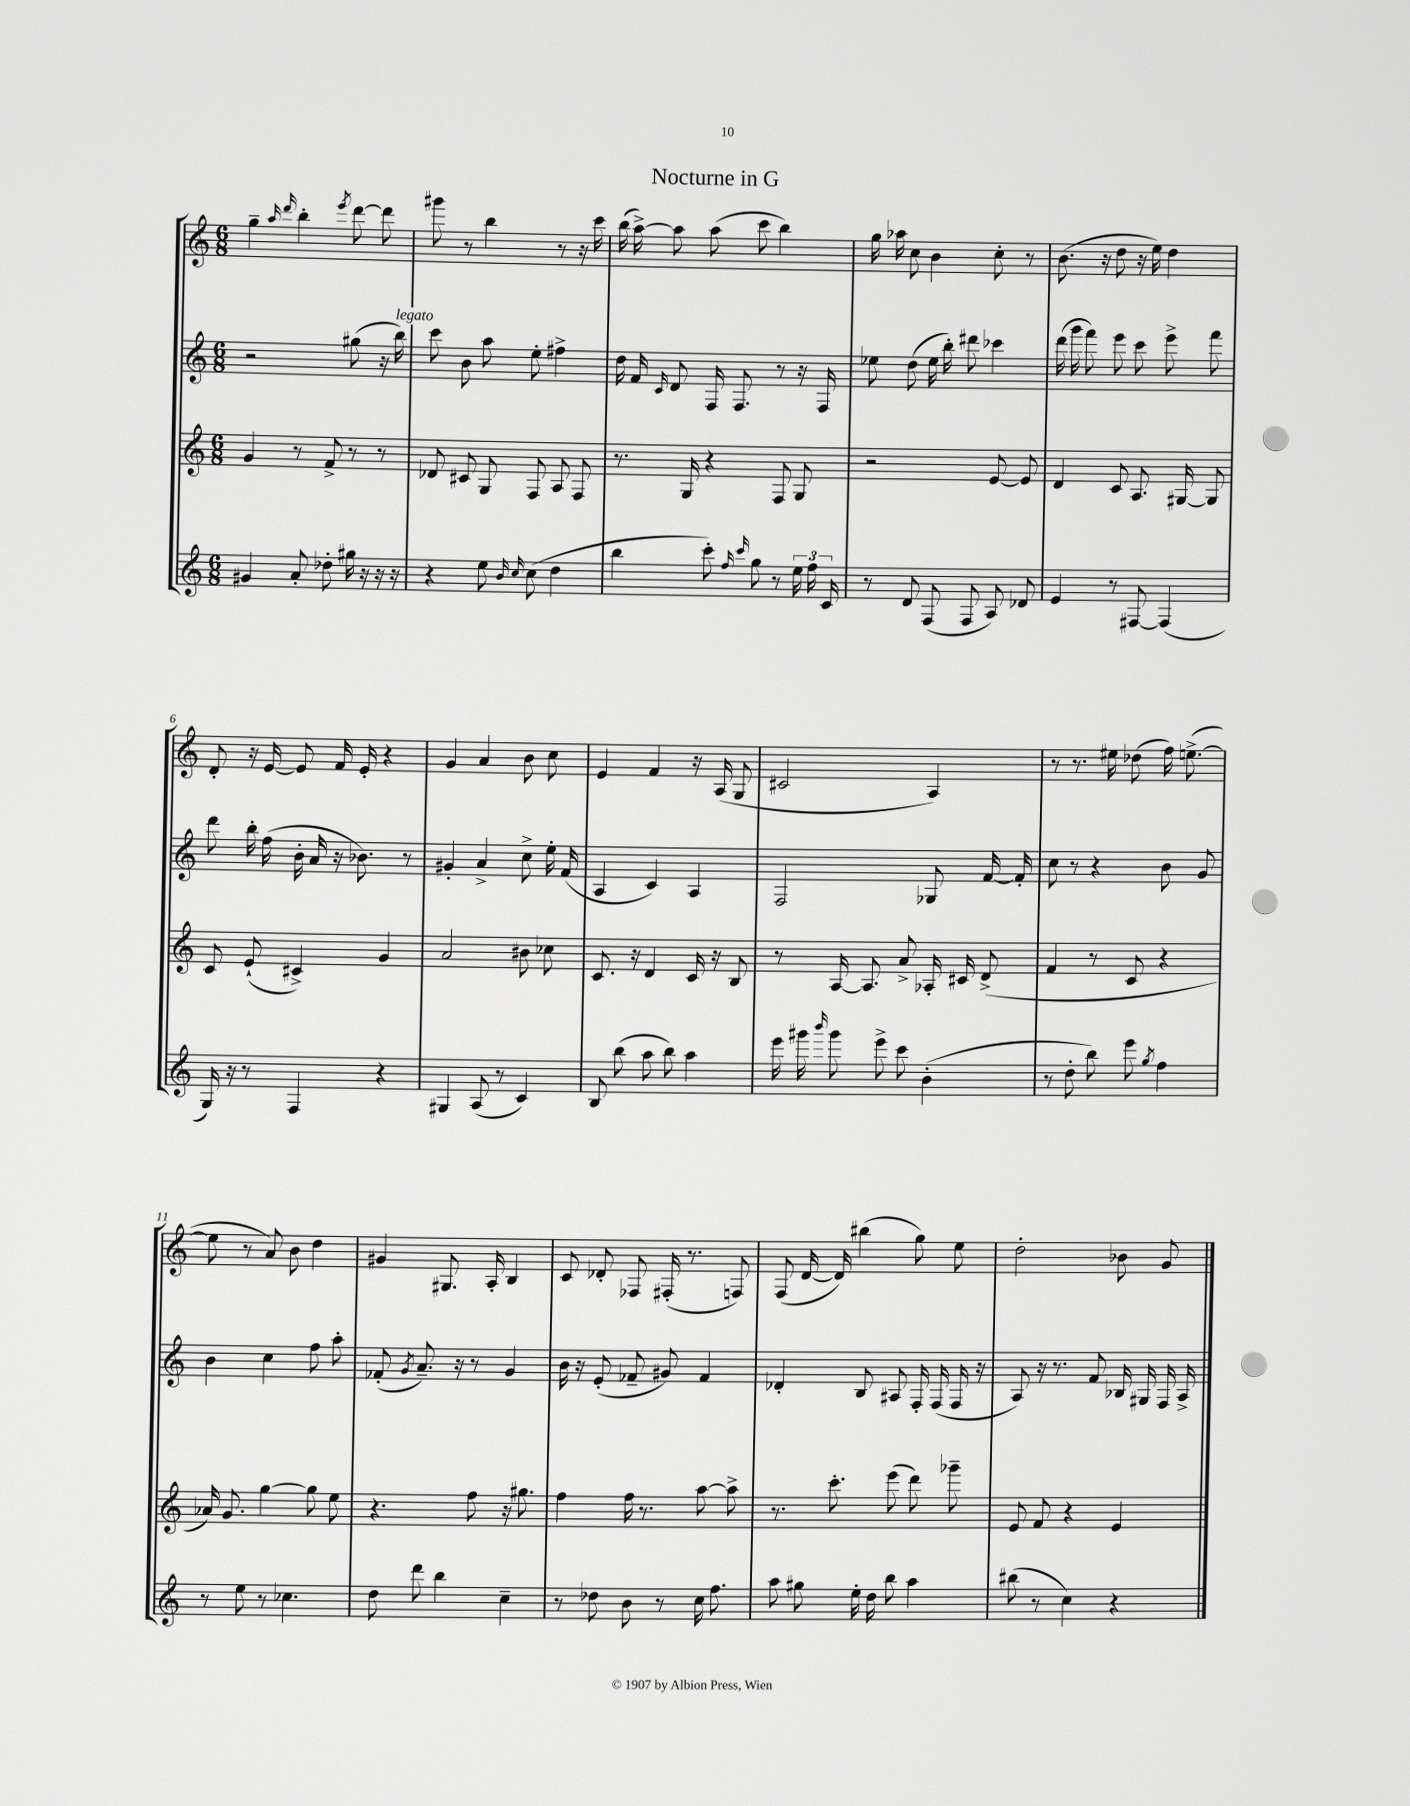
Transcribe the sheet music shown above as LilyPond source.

\header { title = "Nocturne in G" }
<<
\new StaffGroup <<
\new Staff = "s0" {
    \clef treble \key c \major \numericTimeSignature \time 6/8
    \autoBeamOff g''4-- \grace { a''16 d'''16 } b''4-. \acciaccatura { e'''8 } d'''8~ d'''8 |
    gis'''8 r8 b''4 r8 r16 c'''16 |
    b''16( a''16~->) a''8 a''8( c'''8 b''4) |
    g''16 aes''16 c''8 b'4 c''8-. r8 |
    b'8.( r16 d''8 r16 e''16) d''4 |
    d'8-. r16 e'16~ e'8 f'16 e'16-. r4 |
    g'4 a'4 b'8 c''8 |
    e'4 f'4 r16 a16( g8 |
    cis'2 a4) |
    r8 r8. eis''16 des''8( f''16) e''8.~->( |
    e''8 r8 a'8) b'8 d''4 |
    gis'4 gis8. a16-. b4 |
    c'8 des'8-. fes8 fis16-.( r8. f8) |
    f8( d'16~ d'16) bis''4( g''8) e''8 |
    d''2-. bes'8 g'8 \bar "|." |
}
\new Staff = "s1" {
    \clef treble \key c \major \numericTimeSignature \time 6/8
    \autoBeamOff r2 gis''8( r16 b''16^\markup { \italic "legato" }) |
    c'''8 b'8 a''8 e''8-. fis''4-> |
    d''16 f'16 \grace { c'16 } d'8 f16 f8. r8 r16 f16 |
    ees''8 d''8( ees''16 b''16-.) dis'''8 ces'''4 |
    d'''16( g'''16 f'''8) e'''8 c'''8 e'''8-> f'''8 |
    d'''8 b''16-. f''16( b'16-. a'16 r16 bes'8.) r8 |
    gis'4-. a'4-> c''8-> e''16-. f'16( |
    a4 c'4) a4 |
    f2 ges8 f'16~ f'16-. |
    c''8 r8 r4 b'8 g'8 |
    b'4 c''4 f''8 a''8-. |
    fes'8-.( \acciaccatura { g'8 } a'8.--) r16 r8 g'4 |
    b'16 r16 e'8-.( fes'8-- gis'8) fes'4 |
    des'4-. b8 ais8 f16-. f16( f16 r16 |
    a8) r16 r8. f'8 bes16 gis16 f16 a16-> \bar "|." |
}
\new Staff = "s2" {
    \clef treble \key c \major \numericTimeSignature \time 6/8
    \autoBeamOff g'4 r8 f'8-> r8 r8 |
    des'8 cis'8 g8 f8 a8 f8 |
    r8. g16 r4 f8 g8 |
    r2 e'8~ e'8 |
    d'4 c'8 a8. gis16~ gis8 |
    c'8 e'8-!( cis'4->) g'4 |
    a'2 bis'8 ces''8 |
    c'8. r16 d'4 c'16 r16 b8 |
    r8 a16~ a8. a'8-> aes16-. cis'16 d'8->( |
    f'4 r8 c'8 r4 |
    aes'16) g'8. g''4~ g''8 e''8 |
    r4. f''8 r16 gis''8. |
    f''4 f''16 r8. a''8~ a''8-> |
    r8. c'''8.-. e'''8( d'''8) ges'''8-- |
    e'8 f'8 r4 e'4 \bar "|." |
}
\new Staff = "s3" {
    \clef treble \key c \major \numericTimeSignature \time 6/8
    \autoBeamOff gis'4 a'8-. des''8-. gis''16 r16 r16 r16 |
    r4 e''8 \grace { b'16 c''16 } c''8( d''4 |
    b''4 c'''8-.) \grace { f''16 c'''16 } g''8 r8 \tuplet 3/2 { e''16 f''16 c'16 } |
    r8 d'8 f8( f8 a8) des'8 |
    e'4 r8 fis8~ fis4( |
    g16) r16 r8 f4 r4 |
    gis4 a8( r8 c'4) |
    b8 b''8( a''8 b''8) a''4 |
    e'''16 gis'''16 \grace { b'''16 } gis'''8 e'''8-> c'''8 b'4-.( |
    r8 d''8-. b''8) e'''8 \acciaccatura { g''8 } f''4 |
    r8 e''8 r8 ces''4. |
    d''8 d'''8 b''4 c''4-- |
    r8 des''8 b'8 r8 c''16 f''8. |
    a''8 gis''8 e''16-. d''16 b''8 a''4 |
    bis''8( r8 c''4) r4 \bar "|." |
}
>>
>>
